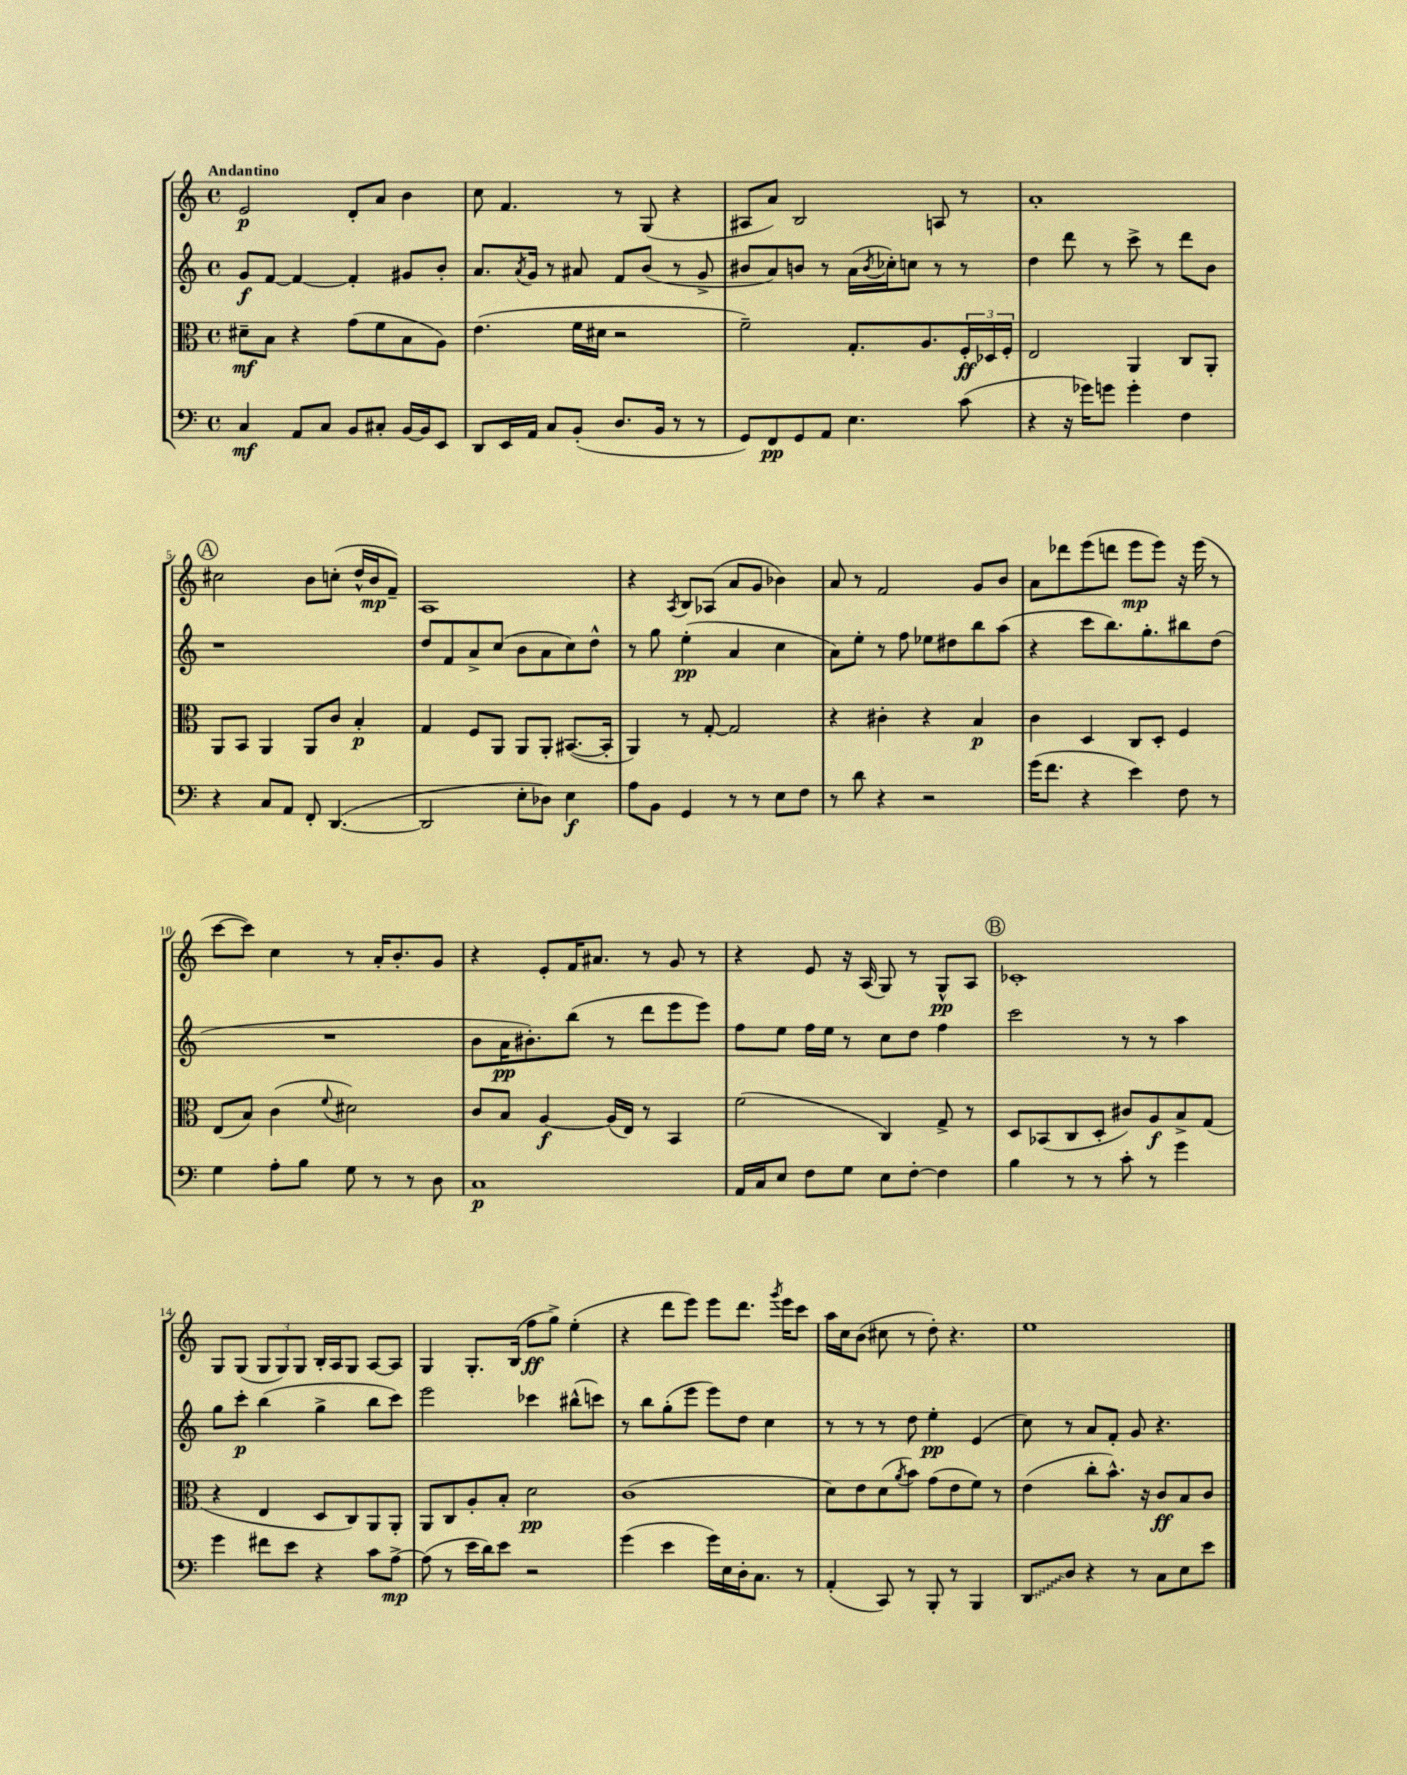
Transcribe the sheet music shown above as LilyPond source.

<<
\new StaffGroup <<
\new Staff = "s0" {
    \clef treble \key c \major \defaultTimeSignature \time 4/4 \tempo "Andantino"
    e'2\p d'8-. a'8 b'4 |
    c''8 f'4. r8 g8( r4 |
    ais8 a'8) b2 a8 r8 |
    a'1-. |
    \mark \markup { \circle "A" } cis''2 b'8 c''8-.( d''16-^ b'16\mp f'8--) |
    a1 |
    r4 \acciaccatura { a8 } b8 aes8( a'8 g'8 bes'4) |
    a'8 r8 f'2 g'8 b'8 |
    a'8 des'''8 e'''8( d'''8 e'''8\mp e'''8) r16 e'''16( r8 |
    c'''8~ c'''8) c''4 r8 a'16-. b'8.-. g'8 |
    r4 e'8-. f'16 ais'8. r8 g'8 r8 |
    r4 e'8 r16 a16( g8) r8 g8-^\pp a8 |
    \mark \markup { \circle "B" } ces'1-. |
    g8 g8( \tuplet 3/2 { g8 g8) g8 } b16-. a16 g8 a8~ a8 |
    g4 g8.-. b16( f''8\ff g''8->) e''4-.( |
    r4 d'''8 e'''8) e'''8 d'''8. \acciaccatura { g'''8 } e'''16 c'''8 |
    a''16 c''16 b'8( cis''8 r8 d''8-.) r4. |
    e''1 \bar "|." |
}
\new Staff = "s1" {
    \clef treble \key c \major \defaultTimeSignature \time 4/4
    g'8\f f'8~ f'4~ f'4-. gis'8 b'8-. |
    a'8. \acciaccatura { a'8 } g'16 r8 ais'8 f'8 b'8( r8 g'8-> |
    bis'8 a'8) b'8 r8 a'16( \acciaccatura { b'8 } ces''16-.) c''8 r8 r8 |
    d''4 d'''8 r8 c'''8-> r8 d'''8 b'8 |
    \mark \markup { \circle "A" } r1 |
    d''8 f'8 a'8-> c''8( b'8 a'8 c''8) d''8-^ |
    r8 g''8 e''4-.\pp( a'4 c''4 |
    a'8) e''8-. r8 f''8 ees''8 dis''8 b''8 a''8( |
    r4 c'''8 b''8.) g''8.-. bis''8 d''8( |
    R1 |
    b'8 a'16\pp bis'8.-.) b''8( r8 d'''8 e'''8 e'''8) |
    f''8 e''8 f''16 e''16 r8 c''8 d''8 f''4 |
    \mark \markup { \circle "B" } c'''2 r8 r8 a''4 |
    g''8 c'''8-.\p b''4( g''4-> b''8 c'''8) |
    e'''2 ces'''4 bis''8-^( c'''8) |
    r8 b''8 g''8-.( e'''8 e'''8) d''8 c''4 |
    r8 r8 r8 d''8 e''4-.\pp e'4( |
    c''8) r8 a'8 f'8-. g'8 r4. \bar "|." |
}
\new Staff = "s2" {
    \clef alto \key c \major \defaultTimeSignature \time 4/4
    dis'8--\mf b8 r4 g'8( f'8 b8 a8) |
    e'4.( f'16 dis'16 r2 |
    f'2--) g8.-. a8. \tuplet 3/2 { f16-.\ff des16 f16-. } |
    e2 a,4 c8 a,8-. |
    \mark \markup { \circle "A" } a,8 b,8 a,4 a,8 c'8 b4-.\p |
    g4 f8 a,8 a,8 a,8-. bis,8.~( bis,16-. |
    a,4) r8 g8~-. g2 |
    r4 cis'4-. r4 b4\p |
    c'4 d4 c8 d8-. f4 |
    e8( b8) c'4( \appoggiatura { f'8 } dis'2) |
    c'8 b8 a4~\f a16( e16) r8 b,4 |
    f'2( c4) g8-> r8 |
    \mark \markup { \circle "B" } d8 bes,8( c8 d8-. cis'8) a8\f b8-> g8( |
    r4 e4 d8 c8) a,8 a,8-. |
    a,8 c8 a8-. b8-. d'2\pp |
    c'1( |
    d'8) e'8 d'8( \acciaccatura { a'8 } b'8) g'8( e'8 f'8) r8 |
    e'4( c''8-. b'8.-^) r16 c'8\ff b8 c'8 \bar "|." |
}
\new Staff = "s3" {
    \clef bass \key c \major \defaultTimeSignature \time 4/4
    c4\mf a,8 c8 b,8 cis8-. b,16~ b,16 e,8 |
    d,8 e,16 a,16 c8 b,8-.( d8. b,16 r8 r8 |
    g,8) f,8\pp g,8 a,8 e4. c'8( |
    r4 r16 ges'16) g'8 g'4-. f4 |
    \mark \markup { \circle "A" } r4 c8 a,8 f,8-. d,4.~( |
    d,2 e8-. des8) e4\f |
    a8 b,8 g,4 r8 r8 e8 f8 |
    r8 d'8 r4 r2 |
    g'16( f'8. r4 e'4) f8 r8 |
    g4 a8-. b8 g8 r8 r8 d8 |
    c1\p |
    a,16 c16 e8 f8 g8 e8 f8~-. f4 |
    \mark \markup { \circle "B" } b4 r8 r8 c'8-. r8 g'4 |
    g'4 fis'8 e'8 r4 c'8 a8~->\mp |
    a8( r8 e'16 d'16) e'8 r2 |
    g'4( e'4 g'16) e16 d16-. c8. r8 |
    a,4-.( c,8) r8 b,,8-. r8 b,,4 |
    \once \override Glissando.style = #'zigzag d,8\glissando d8 r4 r8 c8 e8 e'8 \bar "|." |
}
>>
>>
